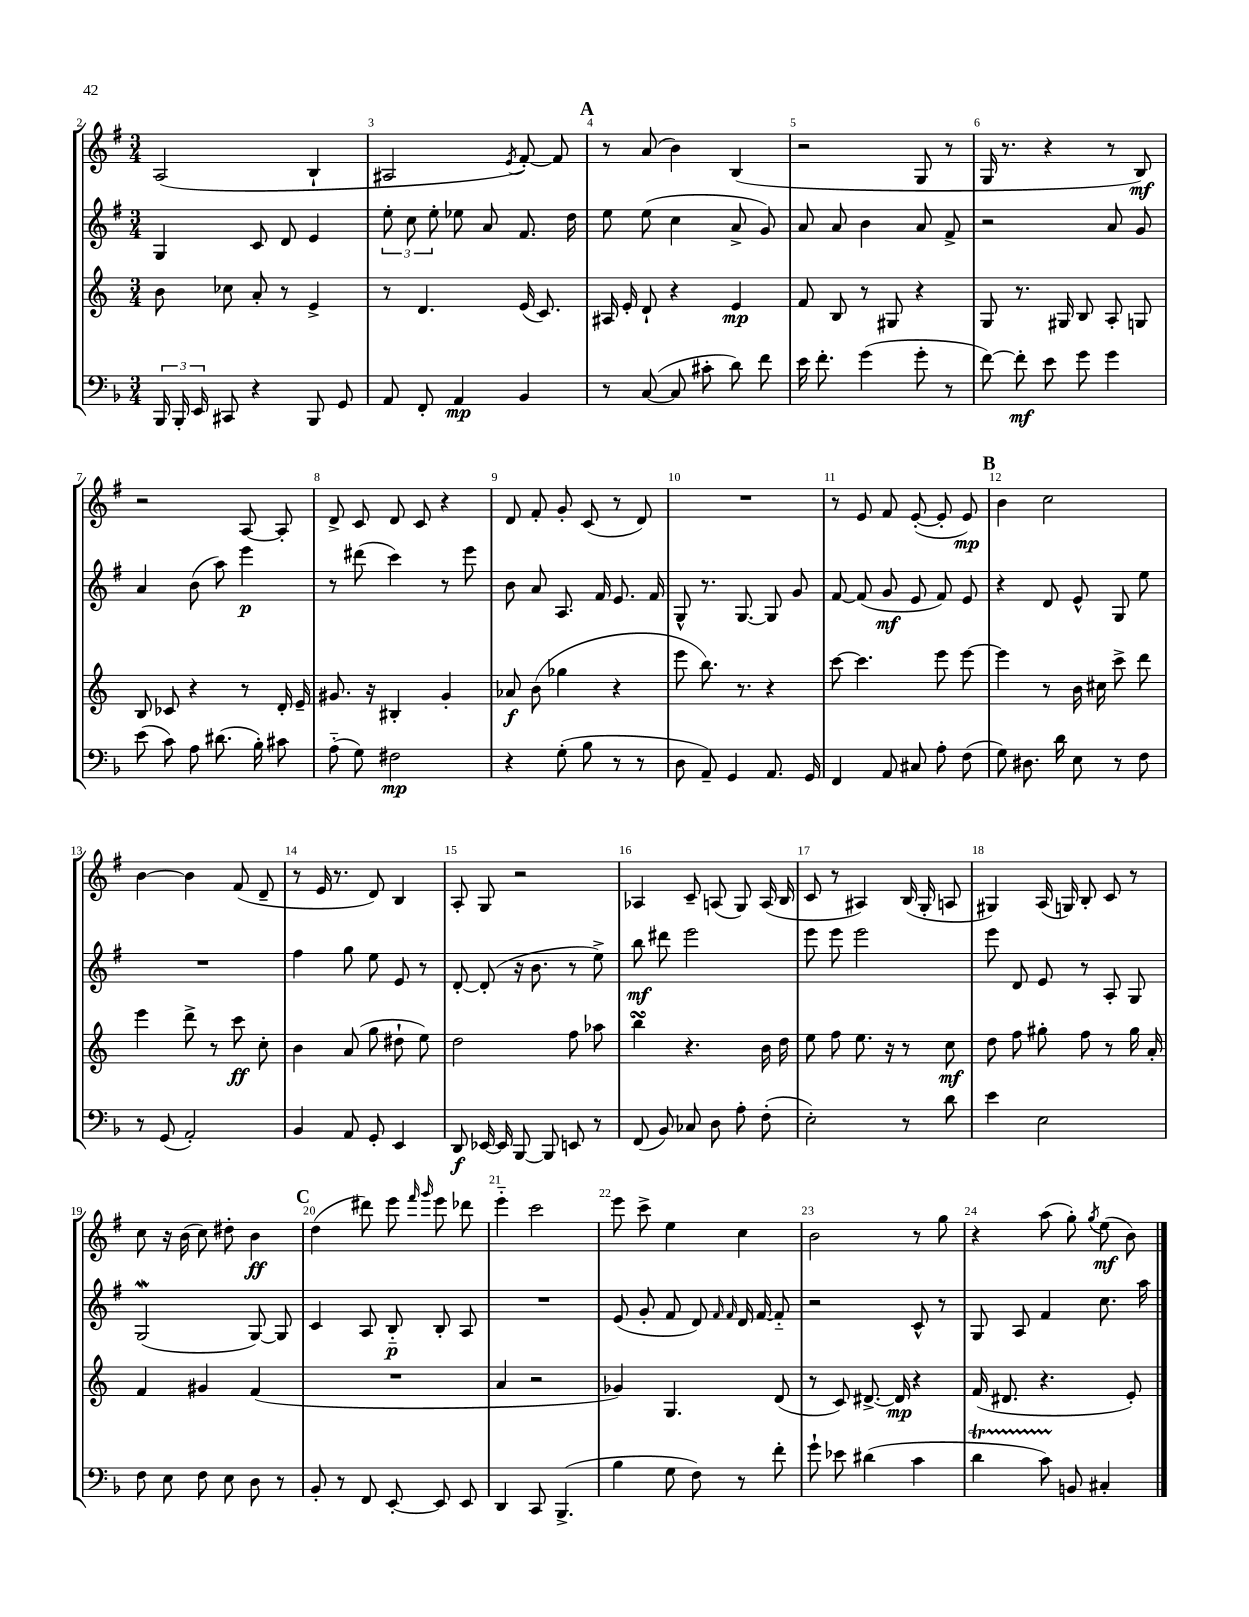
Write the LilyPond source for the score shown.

<<
\new StaffGroup <<
\new Staff = "s0" {
    \clef treble \key g \major \numericTimeSignature \time 3/4
    \autoBeamOff a2( b4-! |
    ais2 \acciaccatura { e'8 } fis'8~-.) fis'8 |
    \mark \markup { \bold "A" } r8 a'8( b'4) b4( |
    r2 g8 r8 |
    g16 r8. r4 r8 b8\mf) |
    r2 a8~ a8-. |
    d'8-> c'8 d'8 c'8 r4 |
    d'8 fis'8-. g'8-. c'8( r8 d'8) |
    R2. |
    r8 e'8 fis'8 e'8~-.( e'8-. e'8\mp) |
    \mark \markup { \bold "B" } b'4 c''2 |
    b'4~ b'4 fis'8( d'8-- |
    r8 e'16 r8. d'8) b4 |
    a8-. g8 r2 |
    aes4 c'8-- a8( g8) a16( b16 |
    c'8 r8 ais4) b16( g16-. a8 |
    gis4) a16( g16) b8-. c'8 r8 |
    c''8 r16 b'16( c''8) dis''8-. b'4\ff |
    \mark \markup { \bold "C" } d''4( dis'''8) e'''8 \grace { fis'''16 g'''16 } e'''8 des'''8 |
    e'''4-_ c'''2 |
    e'''8 c'''8-> e''4 c''4 |
    b'2 r8 g''8 |
    r4 a''8( g''8-.) \acciaccatura { g''8 } e''8\mf( b'8) \bar "|." |
}
\new Staff = "s1" {
    \clef treble \key g \major \numericTimeSignature \time 3/4
    \autoBeamOff g4 c'8 d'8 e'4 |
    \tuplet 3/2 { e''8-. c''8 e''8-. } ees''8 a'8 fis'8. d''16 |
    \mark \markup { \bold "A" } e''8 e''8( c''4 a'8-> g'8) |
    a'8 a'8 b'4 a'8 fis'8-> |
    r2 a'8 g'8 |
    a'4 b'8( a''8) e'''4\p |
    r8 dis'''8( c'''4) r8 e'''8 |
    b'8 a'8 a8. fis'16 e'8. fis'16 |
    g8-^ r8. g8.~ g8 g'8 |
    fis'8~ fis'8( g'8\mf e'8 fis'8) e'8 |
    \mark \markup { \bold "B" } r4 d'8 e'8-^ g8 e''8 |
    R2. |
    fis''4 g''8 e''8 e'8 r8 |
    d'8~-. d'8-.( r16 b'8. r8 e''8->) |
    b''8\mf dis'''8 e'''2 |
    e'''8 e'''8 e'''2 |
    e'''8 d'8 e'8 r8 a8-. g8 |
    g2\mordent( g8~) g8 |
    \mark \markup { \bold "C" } c'4 a8 b8-_\p b8-. a8 |
    R2. |
    e'8( g'8-. fis'8 d'8) \grace { fis'16 fis'16 } d'16 fis'16~ fis'8-_ |
    r2 c'8-^ r8 |
    g8 a8 fis'4 c''8. a''16 \bar "|." |
}
\new Staff = "s2" {
    \clef treble \key c \major \numericTimeSignature \time 3/4
    \autoBeamOff b'8 ces''8 a'8-. r8 e'4-> |
    r8 d'4. e'16( c'8.) |
    \mark \markup { \bold "A" } ais16 e'16-. d'8-! r4 e'4\mp |
    f'8 b8 r8 gis8 r4 |
    g8 r8. gis16 b8 a8-. g8 |
    b8 ces'8 r4 r8 d'16-. e'16-- |
    gis'8. r16 bis4-. gis'4-. |
    aes'8\f b'8( ges''4 r4 |
    e'''8 b''8.) r8. r4 |
    c'''8~ c'''4. e'''8 e'''8~ |
    \mark \markup { \bold "B" } e'''4 r8 b'16 cis''16 c'''8-> d'''8 |
    e'''4 d'''8-> r8 c'''8\ff c''8-. |
    b'4 a'8( g''8 dis''8-! e''8) |
    d''2 f''8 aes''8 |
    b''4\turn r4. b'16 d''16 |
    e''8 f''8 e''8. r16 r8 c''8\mf |
    d''8 f''8 gis''8-. f''8 r8 gis''16 a'16-. |
    f'4 gis'4 f'4( |
    \mark \markup { \bold "C" } R2. |
    a'4 r2 |
    ges'4) g4. d'8( |
    r8 c'8) dis'8.~-> dis'16\mp r4 |
    f'16( dis'8. r4. e'8-.) \bar "|." |
}
\new Staff = "s3" {
    \clef bass \key f \major \numericTimeSignature \time 3/4
    \autoBeamOff \tuplet 3/2 { bes,,16 bes,,16-. e,16 } cis,8 r4 bes,,8 g,8 |
    a,8 f,8-. a,4\mp bes,4 |
    \mark \markup { \bold "A" } r8 c8~( c8 cis'8-. d'8) f'8 |
    e'16 f'8.-. g'4( g'8-. r8 |
    f'8~) f'8-.\mf e'8 g'8 g'4 |
    e'8( c'8) a8 dis'8.( bes16-.) cis'8 |
    a8-_( g8) fis2\mp |
    r4 g8-.( bes8 r8 r8 |
    d8 a,8--) g,4 a,8. g,16 |
    f,4 a,8 cis8 a8-. f8( |
    \mark \markup { \bold "B" } g8) dis8. d'16 e8 r8 f8 |
    r8 g,8( a,2-.) |
    bes,4 a,8 g,8-. e,4 |
    d,8\f ees,16~ ees,16 bes,,8~ bes,,8 e,8 r8 |
    f,8( bes,8) ces8 d8 a8-. f8-.( |
    e2-.) r8 d'8 |
    e'4 e2 |
    f8 e8 f8 e8 d8 r8 |
    \mark \markup { \bold "C" } bes,8-. r8 f,8 e,8~-. e,8 e,8 |
    d,4 c,8 bes,,4.->( |
    bes4 g8 f8) r8 f'8-. |
    g'8-! ees'8 dis'4( c'4 |
    d'4\startTrillSpan c'8) b,8\stopTrillSpan cis4-. \bar "|." |
}
>>
>>
\layout { \context { \Score currentBarNumber = #2 \override BarNumber.break-visibility = ##(#f #t #t) barNumberVisibility = #all-bar-numbers-visible } }
